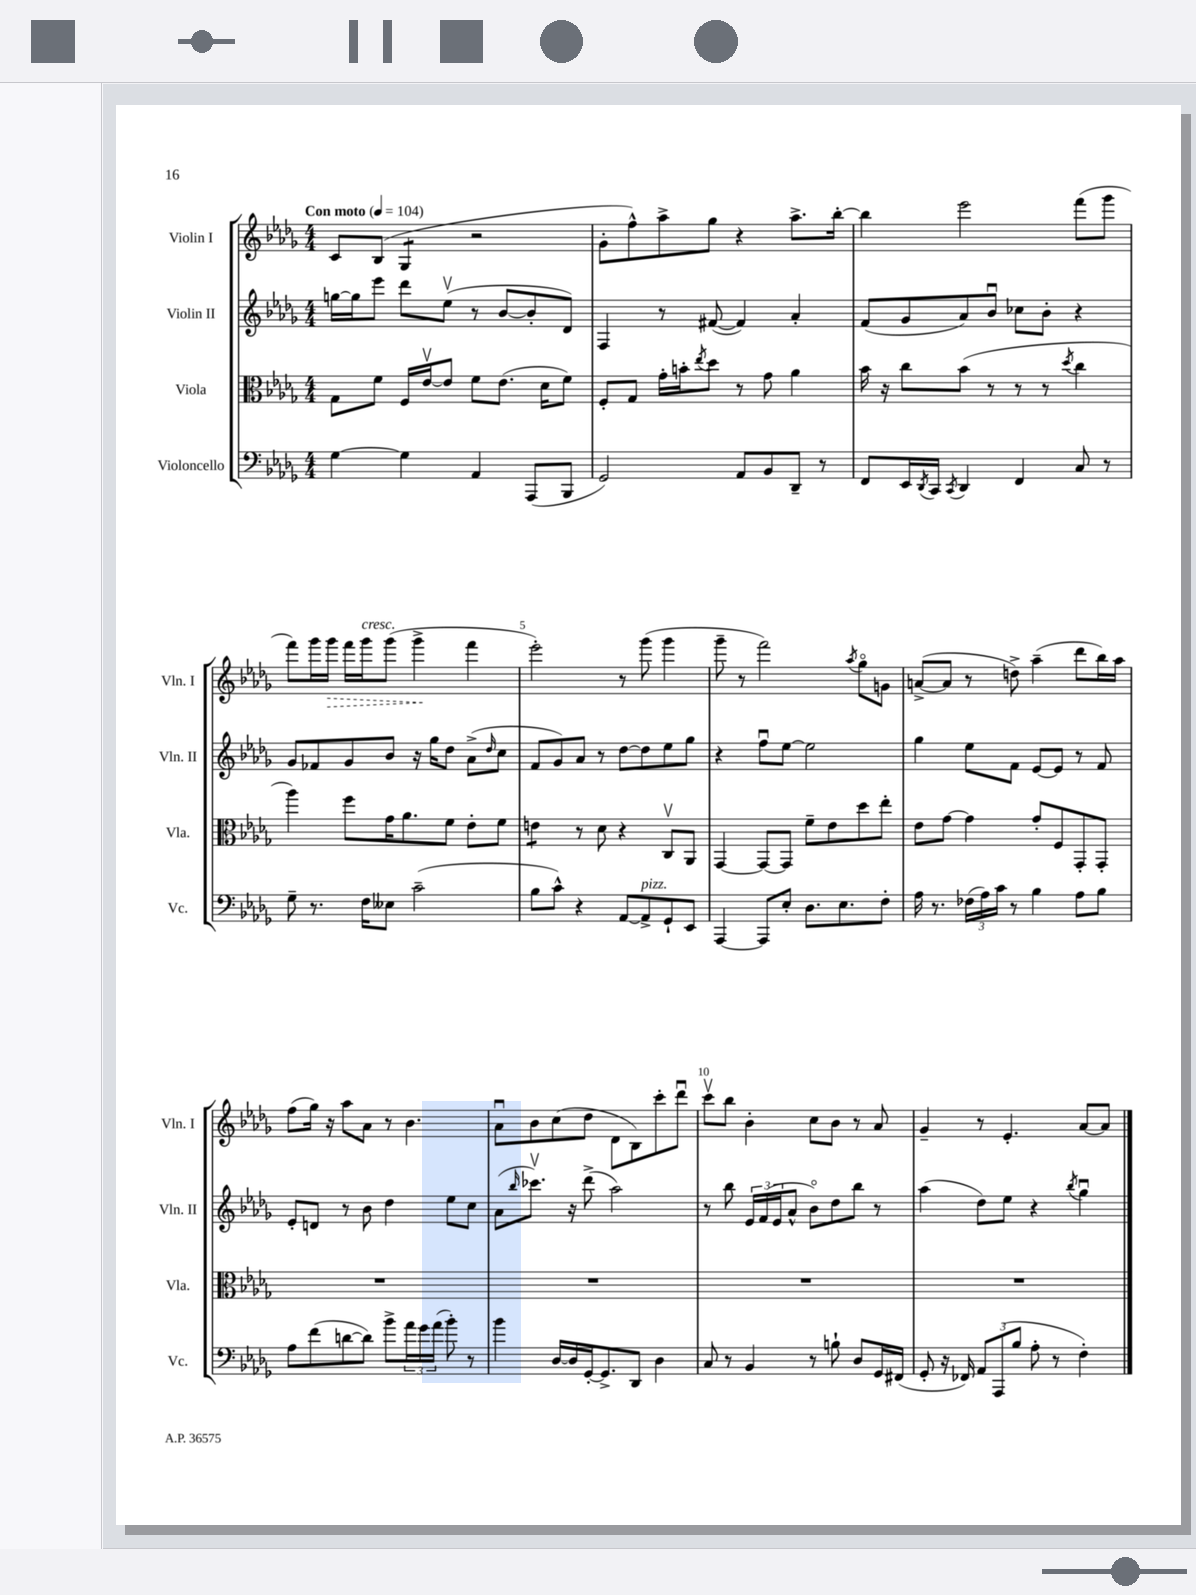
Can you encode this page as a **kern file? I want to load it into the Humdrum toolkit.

**kern	**kern	**kern	**kern	**dynam
*part4	*part3	*part2	*part1	*part1
*staff4	*staff3	*staff2	*staff1	*staff1
*I"Violoncello	*I"Viola	*I"Violin II	*I"Violin I	*
*I'Vc.	*I'Vla.	*I'Vln. II	*I'Vln. I	*
*clefF4	*clefC3	*clefG2	*clefG2	*
*k[b-e-a-d-g-]	*k[b-e-a-d-g-]	*k[b-e-a-d-g-]	*k[b-e-a-d-g-]	*
*M4/4	*M4/4	*M4/4	*M4/4	*
*MM104	*MM104	*MM104	*MM104	*
=1	=1	=1	=1	=1
!	!	!	!LO:TX:a:B:t=Con moto	!
[4G-\	8G-\L	[16ggn\LL	8c/L	.
.	.	16gg\J]	.	.
.	8f\J	8eee-\J	(8B-/J	.
*	*	*	*tremolo	*
4G-\]	16F/LL	8ddd-\L	8G-/L	.
.	[16e-v/J	.	.	.
.	8e-/J]	(8ee-v\J	8G-/J	.
*	*	*	*Xtremolo	*
4AA-/	8f\L	8r	2r	.
.	(8.e-\J	[8b-/L	.	.
(8AAA-/L	.	8b-'/]	.	.
.	16d-\KL	.	.	.
8BBB-/J	8f\J)	8d-/J)	.	.
=2	=2	=2	=2	=2
2GG-/)	8F'/L	4F/	8g-'\L	.
.	8G-/J	.	8ff^^\)	.
.	16g-'\LL	8r	8aa-^\	.
.	16bn'\J	.	.	.
.	8qee-/	.	.	.
.	8dd-\J	([8f#X/	8gg-\J	.
8AA-/L	8r	4f#/])	4r	.
8BB-/	8g-\	.	.	.
8DD-~/J	4a-\	4a-'/	8.aa-^\L	.
8r	.	.	.	.
.	.	.	[16bb-'\Jk	.
=3	=3	=3	=3	=3
8FF/L	16b-\	(8f/L	4bb-\]	.
.	16r	.	.	.
16EE-/L	8cc\L	8g-/	.	.
8qDD-/	.	.	.	.
16CC/JJ	.	.	.	.
8qCC/	.	.	.	.
4DD-/	(8b-\J	8a-/)	2eee-\	.
.	8r	8b-u/J	.	.
4FF/	8r	8cc-X\L	.	.
.	8r	8b-'\J	.	.
.	8qdd-/	.	.	.
8C/	4cc\	4r	(8fff\L	.
8r	.	.	8ggg-\J	.
!!LO:LB:g=z
=4	=4	=4	=4	=4
8G-~\	4aa-\)	8g-/L	8fff\L)	.
8.r	.	8f-X/	16ggg-\L	.
!	!	!	!	!LO:HP:b
.	.	.	16ggg-\JJ	>
.	8ff\L	8g-/	16fff\LL	.
!	!	!	!LO:TX:a:i:t=cresc.	!
16F\KL	.	.	16ggg-\J	.
8E--X\J	16g-\K	8b-/J	(8ggg-\J	.
.	8.a-\	.	.	.
(2c~\	.	16r	4ggg-^\	.
.	.	16gg-\KL	.	.
.	8f\J	8dd-\J	.	.
.	8e-'\L	(8a-^\L	4fff\	]
.	.	16qqdd-/	.	.
.	8f\J	8cc\J	.	.
=5	=5	=5	=5	=5
*	*tremolo	*	*	*
8B-\L	8en\L	8f/L	2eee-'\)	.
8c^^\J)	8en\J	8g-/)	.	.
*	*Xtremolo	*	*	*
4r	8r	8a-/J	.	.
.	8d-\	8r	.	.
[8AA-/L	4r	[8dd-\L	8r	.
!LO:TX:a:i:t=pizz.	!	!	!	!
8AA-^/]	.	8dd-\]	(8ggg-\	.
8GG-`/	8Cv/L	8ee-\	4ggg-\	.
8EE-/J	8AA-/J	8gg-\J	.	.
=6	=6	=6	=6	=6
[4AAA-/	[4GG-/	4r	8ggg-~\	.
.	.	.	8r	.
8AAA-/L]	8GG-/L_	8ffu\L	2fff\)	.
8E-'/J	8GG-/J]	[8ee-\J	.	.
8.D-\L	8f~\L	2ee-\]	.	.
.	8e-\	.	.	.
8.E-\	.	.	.	.
.	.	.	8qaa-/	.
.	8dd-\	.	8gg-\L	.
8F'\J	8ee-'\J	.	8gn\J	.
=7	=7	=7	=7	=7
16A-\	8e-\L	4gg-\	([8an^/L	.
8.r	.	.	.	.
.	[8g-\J	.	8a/J]	.
(24F-X\LL	4g-\]	8ee-\L	8r	.
24A-\)	.	.	.	.
24c\JJ	.	.	.	.
8r	.	8f\J	8ddn^\)	.
4B-\	8g-'/L	[8e-/L	(4aa-~\	.
.	8F/	8e-/J]	.	.
8A-\L	8GG-'/	8r	8ddd-\L	.
8B-\J	8GG-'/J	8f/	16bb-\L)	.
.	.	.	16aa-\JJ	.
!!LO:LB:g=z
=8	=8	=8	=8	=8
8A-\L	1r	8e-'/L	(8ff\L	.
(8f\	.	8dn/J	16gg-\Jk)	.
.	.	.	16r	.
[8dn\	.	8r	8aa-\L	.
8d\J])	.	8b-\	8a-\J	.
8b-^\L	.	4dd-\	8r	.
24a-\L	.	.	4.b-\	.
24g-\	.	.	.	.
(24a-\JJ	.	.	.	.
8b-'\)	.	8ee-\L	.	.
8r	.	8cc\J	.	.
=9	=9	=9	=9	=9
4b-\	1r	(8a-\L	8a-u\L	.
.	.	16qqbb-/	.	.
.	.	8.ccc-Xv\J)	8b-\	.
[16D-/LL	.	.	(8cc\	.
16D-/]	.	16r	.	.
[16GG-'/J	.	(8ddd-^\	8dd-\J	.
8.GG-^/]	.	.	.	.
.	.	2aa-\)	8d-\L	.
8DD-/J	.	.	8B-\)	.
4D-\	.	.	8ccc'\	.
.	.	.	8ddd-u\J	.
=10	=10	=10	=10	=10
8C/	1r	8r	8cccv\L	.
8r	.	8bb-\	8bb-\J	.
4BB-/	.	24e-/LL	4b-'\	.
.	.	(24f/	.	.
.	.	24e-/J	.	.
.	.	8a-^^/J	.	.
8r	.	8b-\L)	8cc\L	.
8Bn`\	.	8dd-\	8b-\J	.
8D-/L	.	8bb-\J	8r	.
16GG-/L	.	8r	8a-/	.
(16FF#X/JJ	.	.	.	.
=11	=11	=11	=11	=11
8GG-'/	1r	(4aa-\	4g-~/	.
16r	.	.	.	.
16FF-X/)	.	.	.	.
12AA-/L	.	8dd-\L)	8r	.
(12AAA-/	.	.	.	.
.	.	8ee-\J	4.e-'/	.
12B-/J	.	.	.	.
8A-'\	.	4r	.	.
8r	.	.	.	.
.	.	8qbb-/	.	.
4F'\)	.	4gg-u\	[8a-/L	.
.	.	.	8a-/J]	.
==	==	==	==	==
*-	*-	*-	*-	*-
